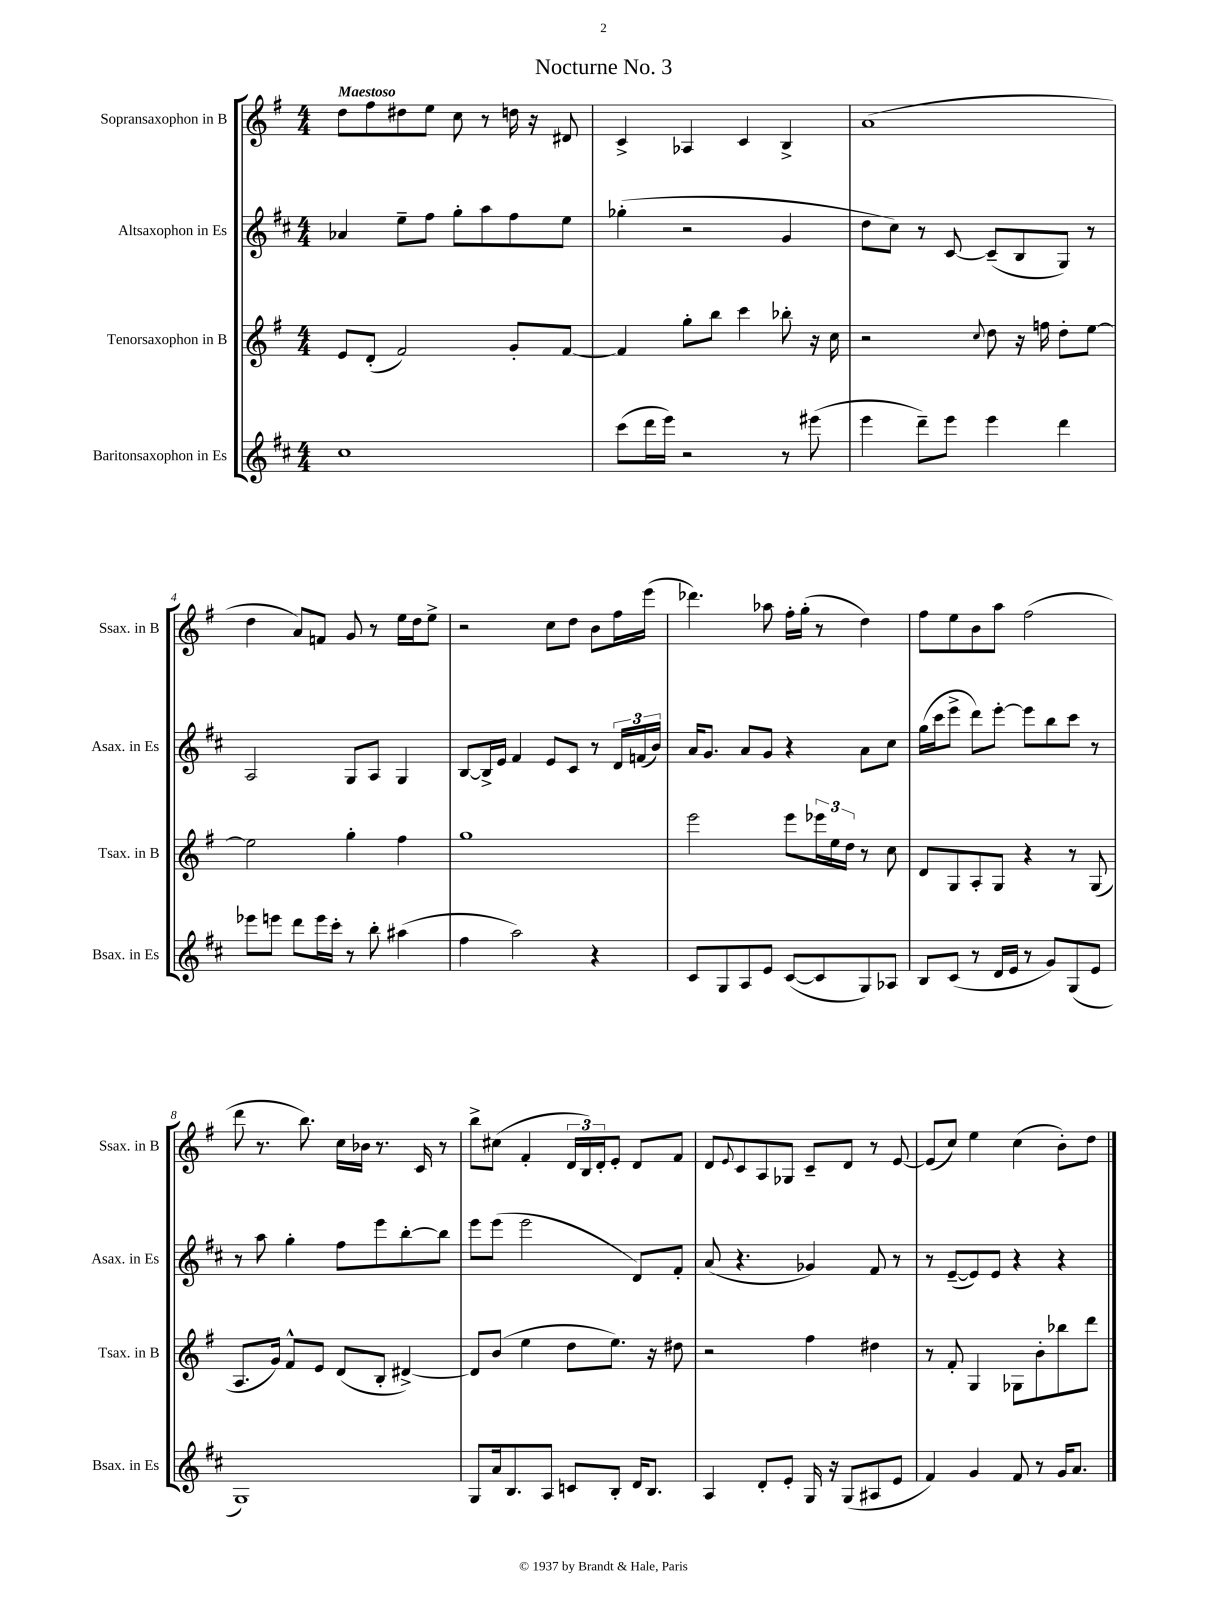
\header { title = "Nocturne No. 3" }
<<
\new StaffGroup <<
\new Staff = "s0" \with { instrumentName = "Sopransaxophon in B" shortInstrumentName = "Ssax. in B" } {
    \clef treble \key g \major \numericTimeSignature \time 4/4 \tempo "Maestoso"
    d''8 fis''8 dis''8 e''8 c''8 r8 d''16 r16 dis'8 |
    c'4-> aes4 c'4 b4-> |
    a'1( |
    d''4 a'8) f'8 g'8 r8 e''16 d''16 e''8-> |
    r2 c''8 d''8 b'8 fis''16 e'''16( |
    des'''4.) aes''8 fis''16-. g''16-.( r8 d''4) |
    fis''8 e''8 b'8 a''8 fis''2( |
    d'''8 r8. b''8.) c''16 bes'16 r8. c'16 r8 |
    b''8-> cis''8( fis'4-. \tuplet 3/2 { d'16 b16) d'16-. } e'8-. d'8 fis'8 |
    d'8 \appoggiatura { e'8 } c'8 a8 ges8 c'8-- d'8 r8 e'8~ |
    e'8( c''8) e''4 c''4( b'8-.) d''8 \bar "|." |
}
\new Staff = "s1" \with { instrumentName = "Altsaxophon in Es" shortInstrumentName = "Asax. in Es" } {
    \clef treble \key d \major \numericTimeSignature \time 4/4
    aes'4 e''8-- fis''8 g''8-. a''8 fis''8 e''8 |
    ges''4-.( r2 g'4 |
    d''8 cis''8) r8 cis'8~ cis'8--( b8 g8) r8 |
    a2 g8 a8 g4 |
    b8~ b16-> e'16 fis'4 e'8 cis'8 r8 \tuplet 3/2 { d'16 f'16( b'16) } |
    a'16 g'8. a'8 g'8 r4 a'8 cis''8 |
    g''16( cis'''16 e'''8-> d'''8) e'''8~-. e'''8 b''8 cis'''8 r8 |
    r8 a''8 g''4-. fis''8 e'''8 b''8~-. b''8 |
    e'''8 e'''8( e'''2 d'8) fis'8-. |
    a'8( r4. ges'4) fis'8 r8 |
    r8 e'8~--( e'8) e'8 r4 r4 \bar "|." |
}
\new Staff = "s2" \with { instrumentName = "Tenorsaxophon in B" shortInstrumentName = "Tsax. in B" } {
    \clef treble \key g \major \numericTimeSignature \time 4/4
    e'8 d'8-.( fis'2) g'8-. fis'8~ |
    fis'4 g''8-. b''8 c'''4 bes''8-. r16 c''16 |
    r2 \appoggiatura { c''8 } d''8 r16 f''16 d''8-. e''8~ |
    e''2 g''4-. fis''4 |
    g''1 |
    e'''2 e'''8 \tuplet 3/2 { ees'''16 e''16 d''16 } r8 c''8 |
    d'8 g8 a8-. g8 r4 r8 g8( |
    a8. g'16) fis'8-^ e'8 d'8( b8-. dis'4~->) |
    dis'8 b'8( e''4 d''8 e''8.) r16 dis''8 |
    r2 fis''4 dis''4 |
    r8 fis'8-. g4 ges8 b'8-. bes''8 d'''8 \bar "|." |
}
\new Staff = "s3" \with { instrumentName = "Baritonsaxophon in Es" shortInstrumentName = "Bsax. in Es" } {
    \clef treble \key d \major \numericTimeSignature \time 4/4
    cis''1 |
    cis'''8( d'''16 e'''16) r2 r8 eis'''8( |
    e'''4 d'''8--) e'''8 e'''4 d'''4 |
    ees'''8 e'''8 d'''8 e'''16 cis'''16-. r8 b''8-. ais''4( |
    fis''4 a''2) r4 |
    cis'8 g8 a8 e'8 cis'8~( cis'8 g8) aes8 |
    b8 cis'8( r8 d'16 e'16 r8 g'8) g8( e'8 |
    g1) |
    g8 a'16 b8. a8 c'8 b8-. d'16 b8. |
    a4 d'8-. e'8-. g16 r16 g8( ais8 e'8 |
    fis'4) g'4 fis'8 r8 g'16 a'8. \bar "|." |
}
>>
>>
